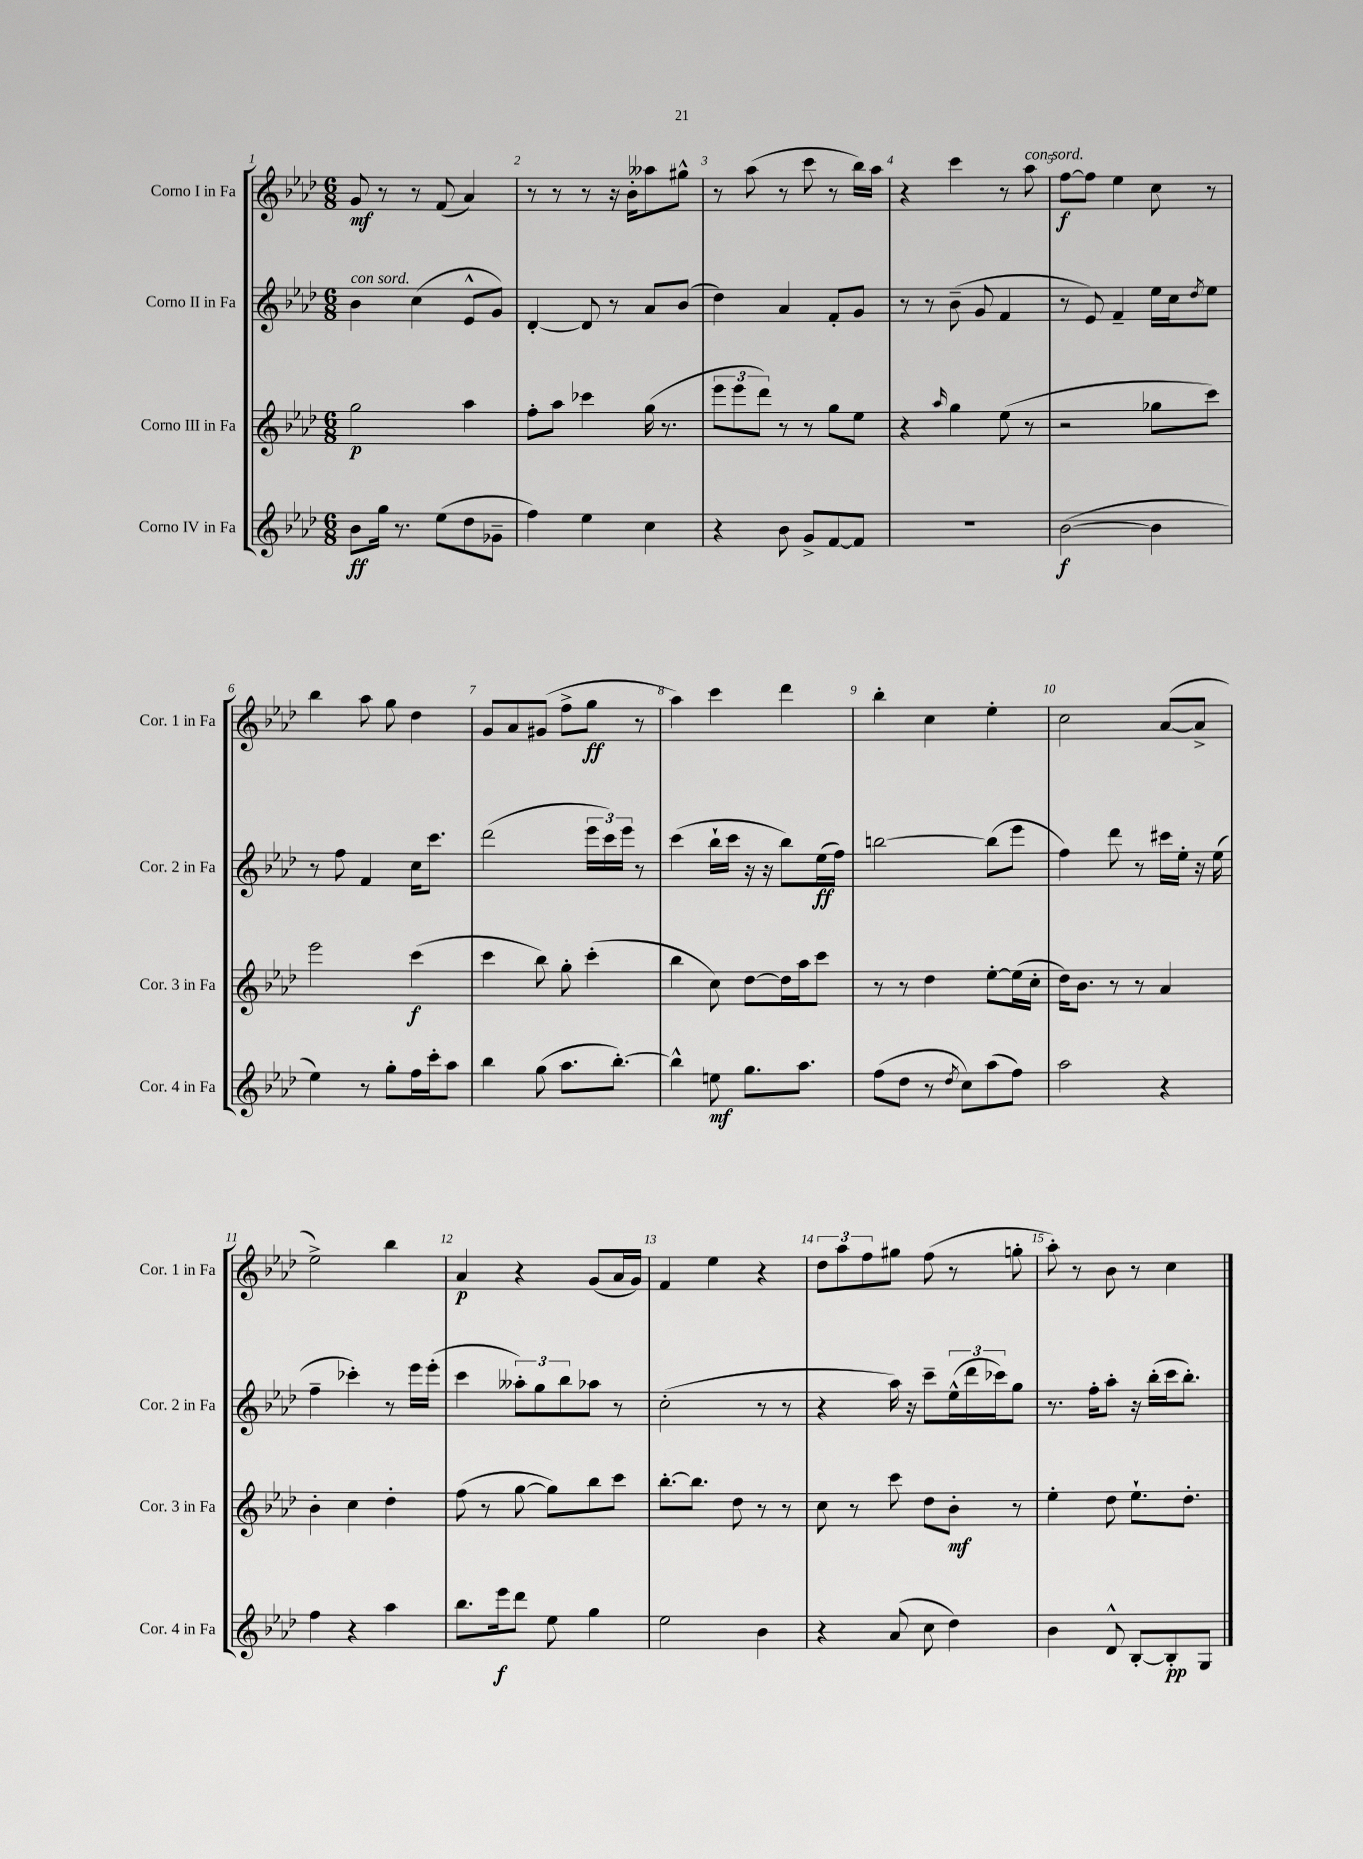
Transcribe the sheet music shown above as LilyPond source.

<<
\new StaffGroup <<
\new Staff = "s0" \with { instrumentName = "Corno I in Fa" shortInstrumentName = "Cor. 1 in Fa" } {
    \clef treble \key aes \major \numericTimeSignature \time 6/8
    g'8\mf r8 r8 f'8( aes'4) |
    r8 r8 r8 r16 bes'16-. aeses''8 gis''8-^ |
    r8 aes''8( r8 c'''8 r8 bes''16) aes''16 |
    r4 c'''4 r8 aes''8^\markup { \italic "con sord." } |
    f''8~\f f''8 ees''4 c''8 r8 |
    bes''4 aes''8 g''8 des''4 |
    g'8 aes'8 gis'8( f''8-> g''8\ff r8 |
    aes''4) c'''4 des'''4 |
    bes''4-. c''4 ees''4-. |
    c''2 aes'8~( aes'8-> |
    ees''2->) bes''4 |
    aes'4\p r4 g'8( aes'16 g'16) |
    f'4 ees''4 r4 |
    \tuplet 3/2 { des''8 aes''8 f''8 } gis''8 f''8( r8 g''8-. |
    aes''8-.) r8 bes'8 r8 c''4 \bar "|." |
}
\new Staff = "s1" \with { instrumentName = "Corno II in Fa" shortInstrumentName = "Cor. 2 in Fa" } {
    \clef treble \key aes \major \numericTimeSignature \time 6/8
    bes'4^\markup { \italic "con sord." } c''4( ees'8-^ g'8) |
    des'4~-. des'8 r8 aes'8 bes'8( |
    des''4) aes'4 f'8-. g'8 |
    r8 r8 bes'8--( g'8 f'4 |
    r8 ees'8) f'4-- ees''16 c''16 \acciaccatura { des''8 } ees''8 |
    r8 f''8 f'4 c''16 c'''8. |
    des'''2( \tuplet 3/2 { ees'''16 c'''16) ees'''16 } r8 |
    c'''4( bes''16-! c'''16 r16 r16 bes''8) ees''16\ff( f''16) |
    b''2~ b''8( ees'''8 |
    f''4) des'''8 r8 cis'''16 ees''16-. r16 ees''16( |
    f''4-- ces'''4-.) r8 ees'''16 ees'''16-.( |
    c'''4 \tuplet 3/2 { aeses''8-.) g''8 bes''8 } aes''8 r8 |
    c''2-.( r8 r8 |
    r4 aes''16) r16 c'''8-- \tuplet 3/2 { ees''16-^( des'''16 ces'''16) } g''8 |
    r8. f''16-. aes''8-. r16 bes''16-.( c'''16 bes''8.-.) \bar "|." |
}
\new Staff = "s2" \with { instrumentName = "Corno III in Fa" shortInstrumentName = "Cor. 3 in Fa" } {
    \clef treble \key aes \major \numericTimeSignature \time 6/8
    g''2\p aes''4 |
    f''8-. aes''8 ces'''4 g''16( r8. |
    \tuplet 3/2 { ees'''8 ees'''8 des'''8) } r8 r8 g''8 ees''8 |
    r4 \grace { aes''16 } g''4 ees''8( r8 |
    r2 ges''8 c'''8) |
    ees'''2 c'''4\f( |
    c'''4 bes''8) g''8-. c'''4-.( |
    bes''4 c''8) des''8~ des''16 aes''16 c'''8 |
    r8 r8 des''4 ees''8~-. ees''16( c''16-. |
    des''16) bes'8. r8 r8 aes'4 |
    bes'4-. c''4 des''4-. |
    f''8( r8 g''8~ g''8) bes''8 c'''8 |
    bes''8.~-. bes''8. des''8 r8 r8 |
    c''8 r8 c'''8 des''8 bes'8-.\mf r8 |
    ees''4-. des''8 ees''8.-! des''8.-. \bar "|." |
}
\new Staff = "s3" \with { instrumentName = "Corno IV in Fa" shortInstrumentName = "Cor. 4 in Fa" } {
    \clef treble \key aes \major \numericTimeSignature \time 6/8
    bes'8\ff g''16 r8. ees''8( des''8 ges'8-- |
    f''4) ees''4 c''4 |
    r4 bes'8 g'8-> f'8~ f'8 |
    R2. |
    bes'2~\f( bes'4 |
    ees''4) r8 g''8-. f''16 c'''16-. aes''8 |
    bes''4 g''8( aes''8. bes''8.~-.) |
    bes''4-^ e''8\mf g''8. aes''8. |
    f''8( des''8 r8 \acciaccatura { des''8 } c''8) aes''8( f''8) |
    aes''2 r4 |
    f''4 r4 aes''4 |
    bes''8. ees'''16\f des'''8 ees''8 g''4 |
    ees''2 bes'4 |
    r4 aes'8( c''8 des''4) |
    bes'4 des'8-^ bes8~-. bes8-.\pp g8 \bar "|." |
}
>>
>>
\layout { \context { \Score \override BarNumber.break-visibility = ##(#f #t #t) barNumberVisibility = #all-bar-numbers-visible } }
